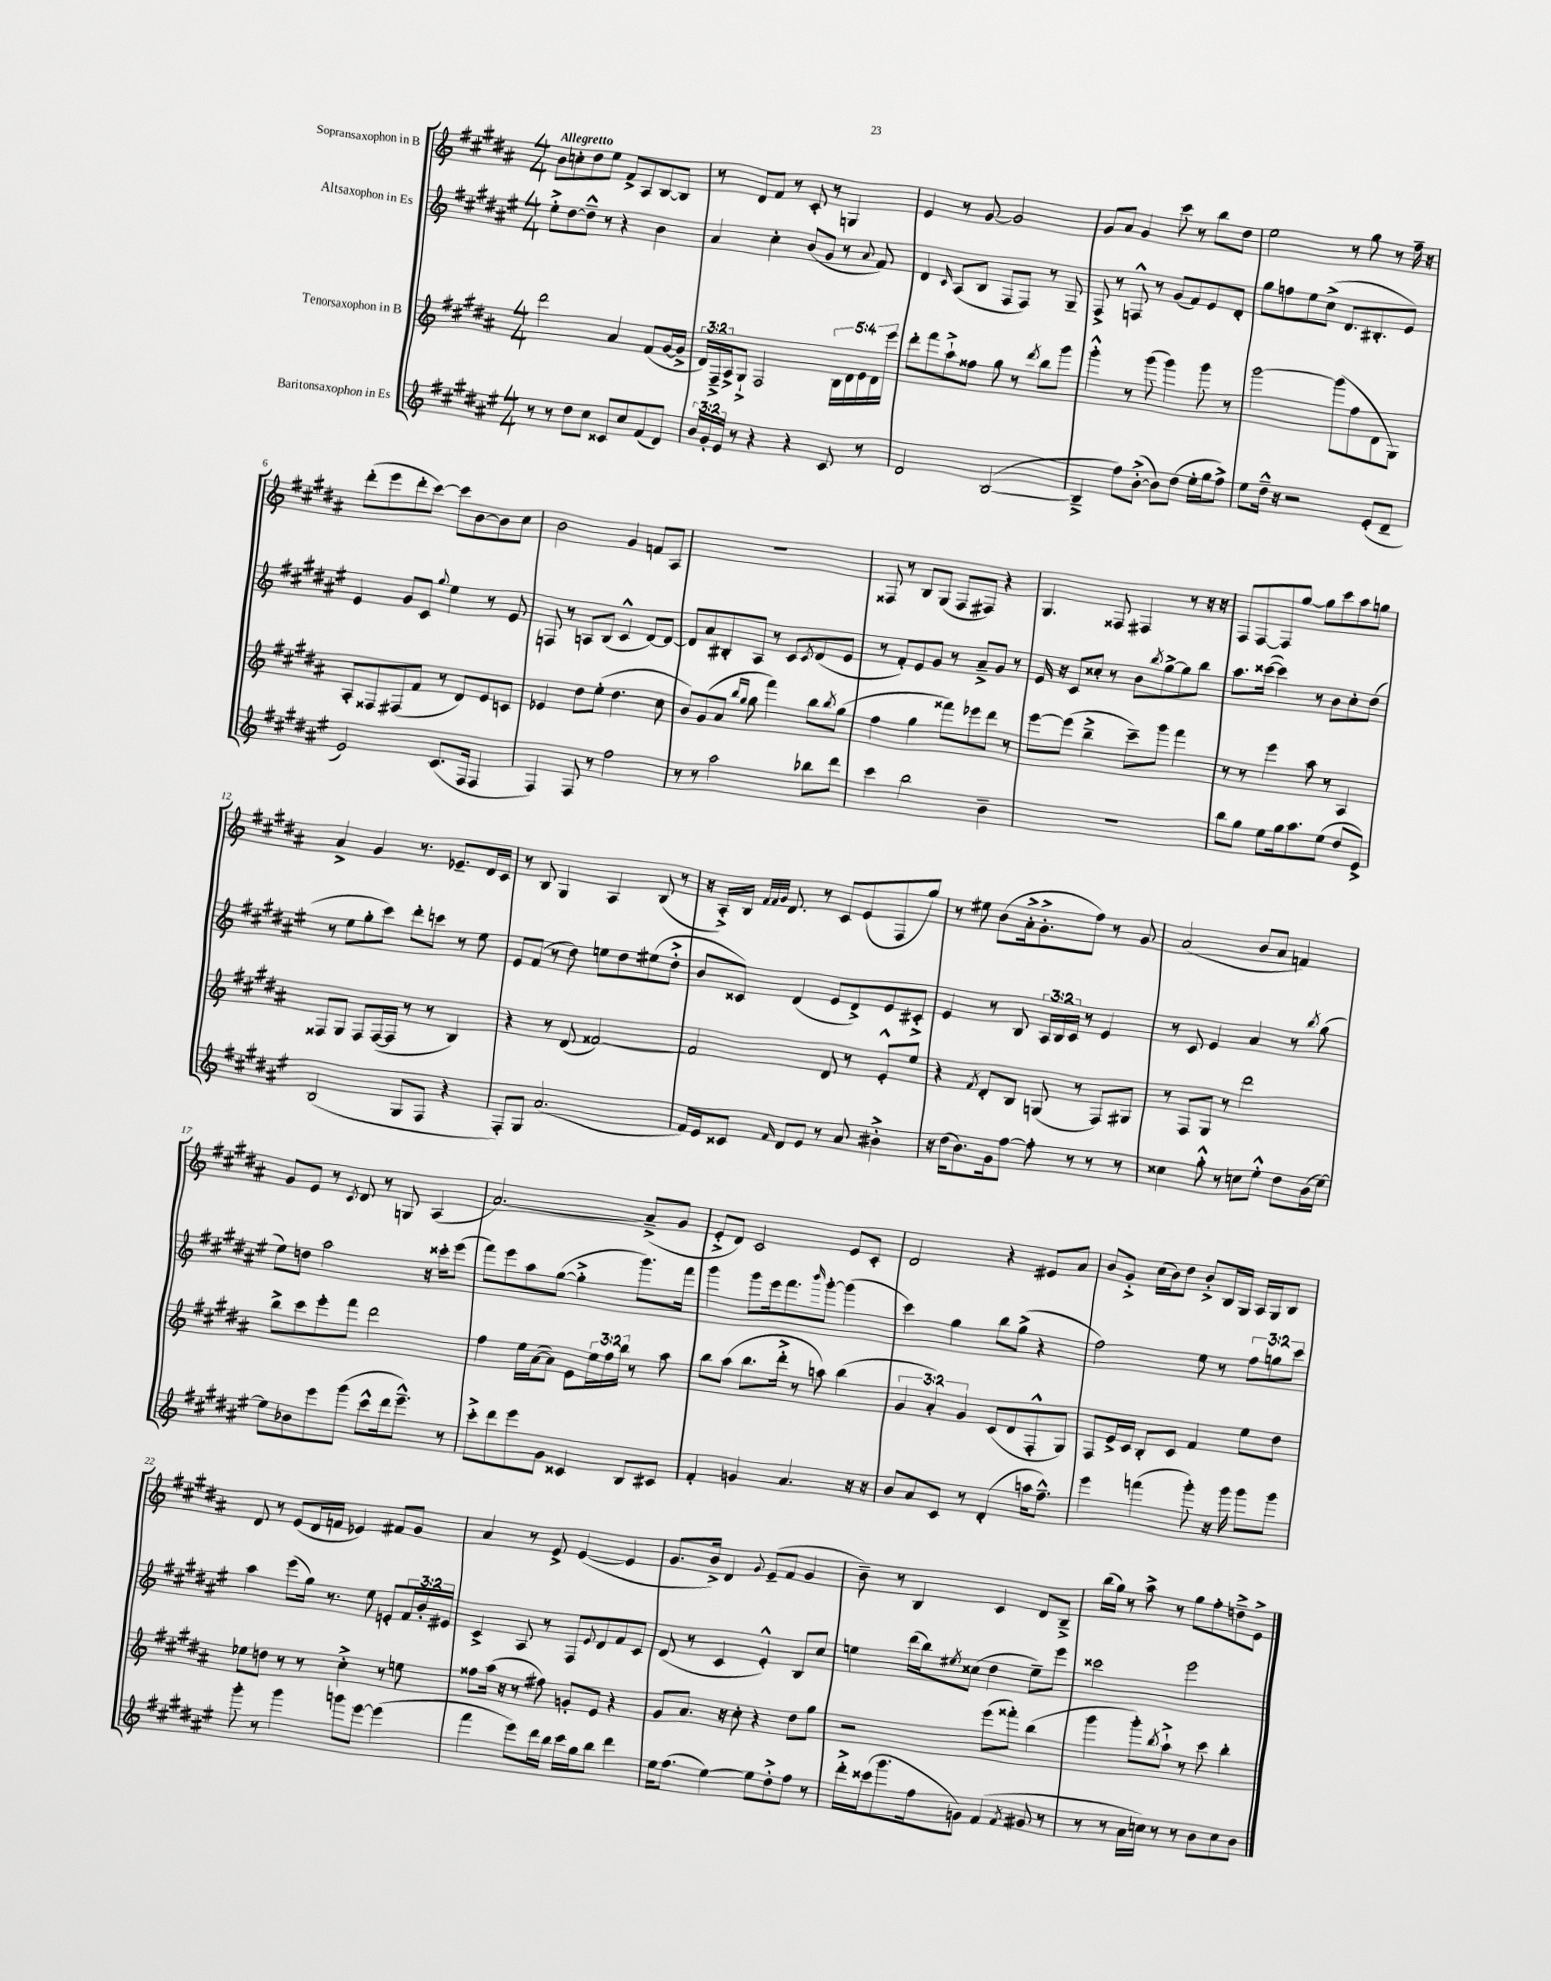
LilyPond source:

<<
\new StaffGroup <<
\new Staff = "s0" \with { instrumentName = "Sopransaxophon in B" } {
    \clef treble \key b \major \numericTimeSignature \time 4/4 \tempo "Allegretto"
    b'8 c''8-. dis''8 e''8 fis'8-> ais8 b8~ b8 |
    r8 dis'8 fis'8 r8 cis'8-. r8 g4 |
    e'4 r8 gis'8~ gis'2 |
    gis'8 ais'8 gis'4 cis'''8 r8 b''8 dis''8 |
    e''2 r8 gis''8 r8 fis''16-- r16 |
    dis'''8-.( e'''8 dis'''8-. cis'''8~) cis'''8 b'8~ b'8 cis''8 |
    b'2 gis'4 f'8 ais8 |
    R1 |
    fisis8 r8 b8 gis8( fisis8 fis8) r4 |
    gis4. fisis8 fis4 r8 r16 r16 |
    fis8 fis8~ fis8 gis''8~ gis''8 cis'''8 ais''8 g''8 |
    ais'4-> gis'4 r8. ees'8.-- dis'16 cis'16 |
    r8 b8 gis4 ais4 b8( r8 |
    r16 ais16-.->) b16 \grace { fis'32 fis'32 gis'32 } dis'8. r8 cis'8 e'8( fis8 gis''8) |
    r8 eis''8 b'8( ais'16-.-> gis'8.-.-> fis''8) r8 gis'8 |
    ais'2( b'8 ais'8 f'4) |
    gis'8 e'8 r8 \acciaccatura { cis'8 } dis'8 r8 g8 ais4( |
    ais'2.~) ais'8--->( gis'8 |
    e'8-.-> dis'8) cis'2 e'8 cis'8-. |
    dis'2 r4 eis'8 ais'8 |
    b'8 gis'8-.-> cis''16( b'16) dis''8 b'8-.-> b16 gis16 ais16 gis16 b8 |
    dis'8 r8 e'8( dis'16 f'16 ees'4) fis'8 gis'8 |
    ais'4 r8 e'8-> e'4~( e'4 |
    gis'8. b'16->) dis'4 \appoggiatura { gis'8 } e'8--( fis'8 gis'4 |
    b'8--) r8 b4 cis'4 dis'8 b8---> |
    b''16( gis''16) r8 ais''8-> r8 gis''8 fis''8-. d''8---> e'8-> \bar "|." |
}
\new Staff = "s1" \with { instrumentName = "Altsaxophon in Es" } {
    \clef treble \key fis \major \numericTimeSignature \time 4/4 \override Staff.TupletNumber.text = #tuplet-number::calc-fraction-text
    eis''8-.-> dis''8~ dis''8---^ r8 r4 b'4 |
    ais'4 cis''4-. b'8( gis'8 r8 \appoggiatura { ais'8 } fis'8) |
    dis'4 \grace { cis'16 } ais8( b8 fis8 fis8) r8 gis8-- |
    fis8-> r8 f8-^ r8 gis'8( fis'8) eis'8 dis'8-. |
    gis''8 f''8 eis''8 cis''8->( dis'8. bis8.-. eis'8) |
    eis'4 gis'8 cis'8 \appoggiatura { gis''8 } eis''4 r8 eis'8 |
    f8 r8 a8 b8( cis'4-^ dis'8~) dis'8~ |
    dis'8 ais'8 bis8-. ais8 r8 cis'8 \acciaccatura { cis'8 } dis'8( eis'8 |
    r8 fis'8-.) eis'8 gis'8 r8 ais'8---> gis'8 r8 |
    eis'16 r16 cis'8 cisis''8-. r8 b'8 \acciaccatura { b''8 } gis''8~-> gis''8 b''8 |
    ais''8. cisis'''16~( cisis'''4) r8 b'8 cis''8-. dis''8( |
    r8 eis''8 gis''8-. cis'''8) dis'''8-. c'''8 r8 eis''8 |
    eis'8 fis'8( r8 dis''8) e''8 dis''8 eis''8( dis''8-.-> |
    b'8 cisis'8) dis'4( eis'8 dis'8->) eis'8 cis'8-.-> |
    eis'4 r8 b8 \tuplet 3/2 { ais16 b16 cis'16 } r8 eis'4 |
    r8 cis'8 eis'4 ais'4 r8 \acciaccatura { b''8 } gis''8( |
    eis''8) d''8 ais''2 r16 cisis'''16-. eis'''8( |
    fis'''8) eis'''8 ais''8 gis''8~( gis''4-.-> gis'''8.) fis'''16 |
    gis'''4 gis'''8 eis'''16 fis'''8. \grace { b'''16 } gis'''8~-. gis'''4( |
    cis'''4) gis''4 b''8 gis''8->( r4 |
    fis''2) eis''8 r8 \tuplet 3/2 { fis''8 g''8 cis'''8 } |
    ais''4 eis'''8( gis''16) r8. eis''8 e'8-. \tuplet 3/2 { fis'16 b'16-. eis'16 } |
    cis'4-> ais8 r8 fis8 \appoggiatura { eis'8 } dis'8 fis'8 cis'8 |
    dis'8( r8 cis'4 eis'4-.-^) b8 cis''8 |
    e''4 dis'''16( b''16) \acciaccatura { eis''8 } cisis''8( dis''4 eis''8--) eis'''8 |
    cisis'''2 eis'''2 \bar "|." |
}
\new Staff = "s2" \with { instrumentName = "Tenorsaxophon in B" } {
    \clef treble \key b \major \numericTimeSignature \time 4/4 \override Staff.TupletNumber.text = #tuplet-number::calc-fraction-text
    dis'''2 ais'4 fis'8( gis'16~ gis'16-> |
    \tuplet 3/2 { dis'16) fis16---> ais16-> } gis8-!-> fis2 \tuplet 5/4 { b16 dis'16 e'16 dis'16 e'''16 } |
    dis'''8-. fis'''8 ais''8-!-> fisis''8 gis''8 r8 \acciaccatura { dis'''8 } b''8 gis'''8 |
    gis'''4-.-^ r8 gis'''8( gis'''4) gis'''8 r8 |
    gis'''2~ gis'''8( fis''8 dis'8 gis8) |
    ais8-. fisis8 fis8( fis'8 r8 dis'8) e'8 c'8 |
    ees'4 dis''8 e''8-.( dis''4. cis''8 |
    b'8) gis'8( ais'8 \grace { b''16 gis''16 } gis''8 fis'''4) b''8 \acciaccatura { b''8 } gis''8( |
    fis''4 gis''4 fisis'''8) ees'''8 dis'''8 r8 |
    e'''8~ e'''8( b''4---> cis'''8--) gis'''8 fis'''4 |
    r8 r8 e'''4 ais''8 r8 ais4 |
    fisis8 gis8 fisis8 fisis16~( fisis16 r8 r8 b4) |
    r4 r8 dis'8( fisis'2~) |
    fisis'2 dis'8 r8 e'8-.-^ e''8 |
    r4 \acciaccatura { fis'8 } dis'8-. b8 g8( r8 fis8) gis8 |
    r8 fis8 gis8 r8 dis'''2 |
    b''8-> cis'''8 e'''8-. fis'''8 dis'''2 |
    fis''4 e''16 ais'16~( ais'8) e'8 \tuplet 3/2 { e''16 fis''16 b''16 } r8 ais''8 |
    b''8 ais''8( b''8. dis'''16-.-> r8 a''8) b''4( |
    \tuplet 3/2 { gis'4 ais'4-.) gis'4 } cis'8( dis'8 fis8-.-^ gis8) |
    fis8 e'16-> cis'16 b8-. cis'8 fis'4 e''8 dis''8 |
    ees''8 d''8 r8 r8 cis''4-.-> r8 e''8 |
    fisis''8 ais''16( r16 r8 fis''8) g'8-. e'8 r4 |
    gis'8 ais'8. r16 cis''8-. r4 dis''8 gis''8 |
    r2 e'''8( fisis'''8-.) b''4( |
    gis'''4 gis'''8-.) \acciaccatura { b''8 } ais''8-!-> r8 cis'''8 b''4-. \bar "|." |
}
\new Staff = "s3" \with { instrumentName = "Baritonsaxophon in Es" } {
    \clef treble \key fis \major \numericTimeSignature \time 4/4 \override Staff.TupletNumber.text = #tuplet-number::calc-fraction-text
    r8 r8 dis''8 cis''8 cisis'8 cis''8 fis'8( dis'8) |
    \tuplet 3/2 { b'16 gis'16-. eis'16 } r8 r4 r4 cis'8 r8 |
    dis'2 b2~( |
    b4---> fis''8) b'8~-.->( b'8) dis''8( eis''16-. gis''16 fis''8->) |
    eis''8 dis''16---^ r16 r2 eis'8-.( dis'8-- |
    eis'2) cis'8.( fis16 fis4 |
    fis4) fis8 r8 fis''2 |
    r8 r8 ais''2 bes''8 dis'''8 |
    cis'''4 b''2 b'4-- |
    R1 |
    b''8 gis''8 eis''8 gis''16 ais''8. eis''8( dis''8 eis'8->) |
    b2( gis8 fis8 r4 |
    fis8-.) gis8 ais'2.( |
    fis'16) eis'16 cisis'8 \grace { fis'16 } dis'8 eis'8 r8 ais'8 bis'4-.-> |
    r16 dis''16( b'8.) gis'16 fis''8~ fis''8-. r8 r8 r8 |
    cisis''4 gis''8-.-^ r8 c''8 eis''8-.-^ dis''8 b'16( eis''16~) |
    eis''8 bes'8 eis'''8 gis'''8( cis'''8-^ dis'''16 eis'''8.---^) r8 |
    cis'''8-.-> dis'''8 eis'''8 gis'8 cisis'4 b8 cis'8 |
    fis'4-. g'4 ais'4. r16 r16 |
    b'8 ais'8 cis'8 r8 dis'4-.( a''16 fis''8.---^) |
    eis'''4 f'''4( gis'''8-.) r16 gis'''16 gis'''8 gis'''8 |
    gis'''8-. r8 gis'''4 g'''8 eis'''8~ eis'''4( |
    fis'''4 eis'''8) dis'''16 b''16 cis'''16 gis''16 b''8 dis'''4 |
    eis''16 fis''8.( eis''4~) eis''8 dis''8-.-> fis''8 r8 |
    dis'''16-.-> cisis'''16( gis'''8. fis''16 g'8) fis'4( \acciaccatura { fis'8 } gis'8 r8 |
    r8 r8 ais'16 c''16) r8 r8 b'8 c''8 b'8 \bar "|." |
}
>>
>>
